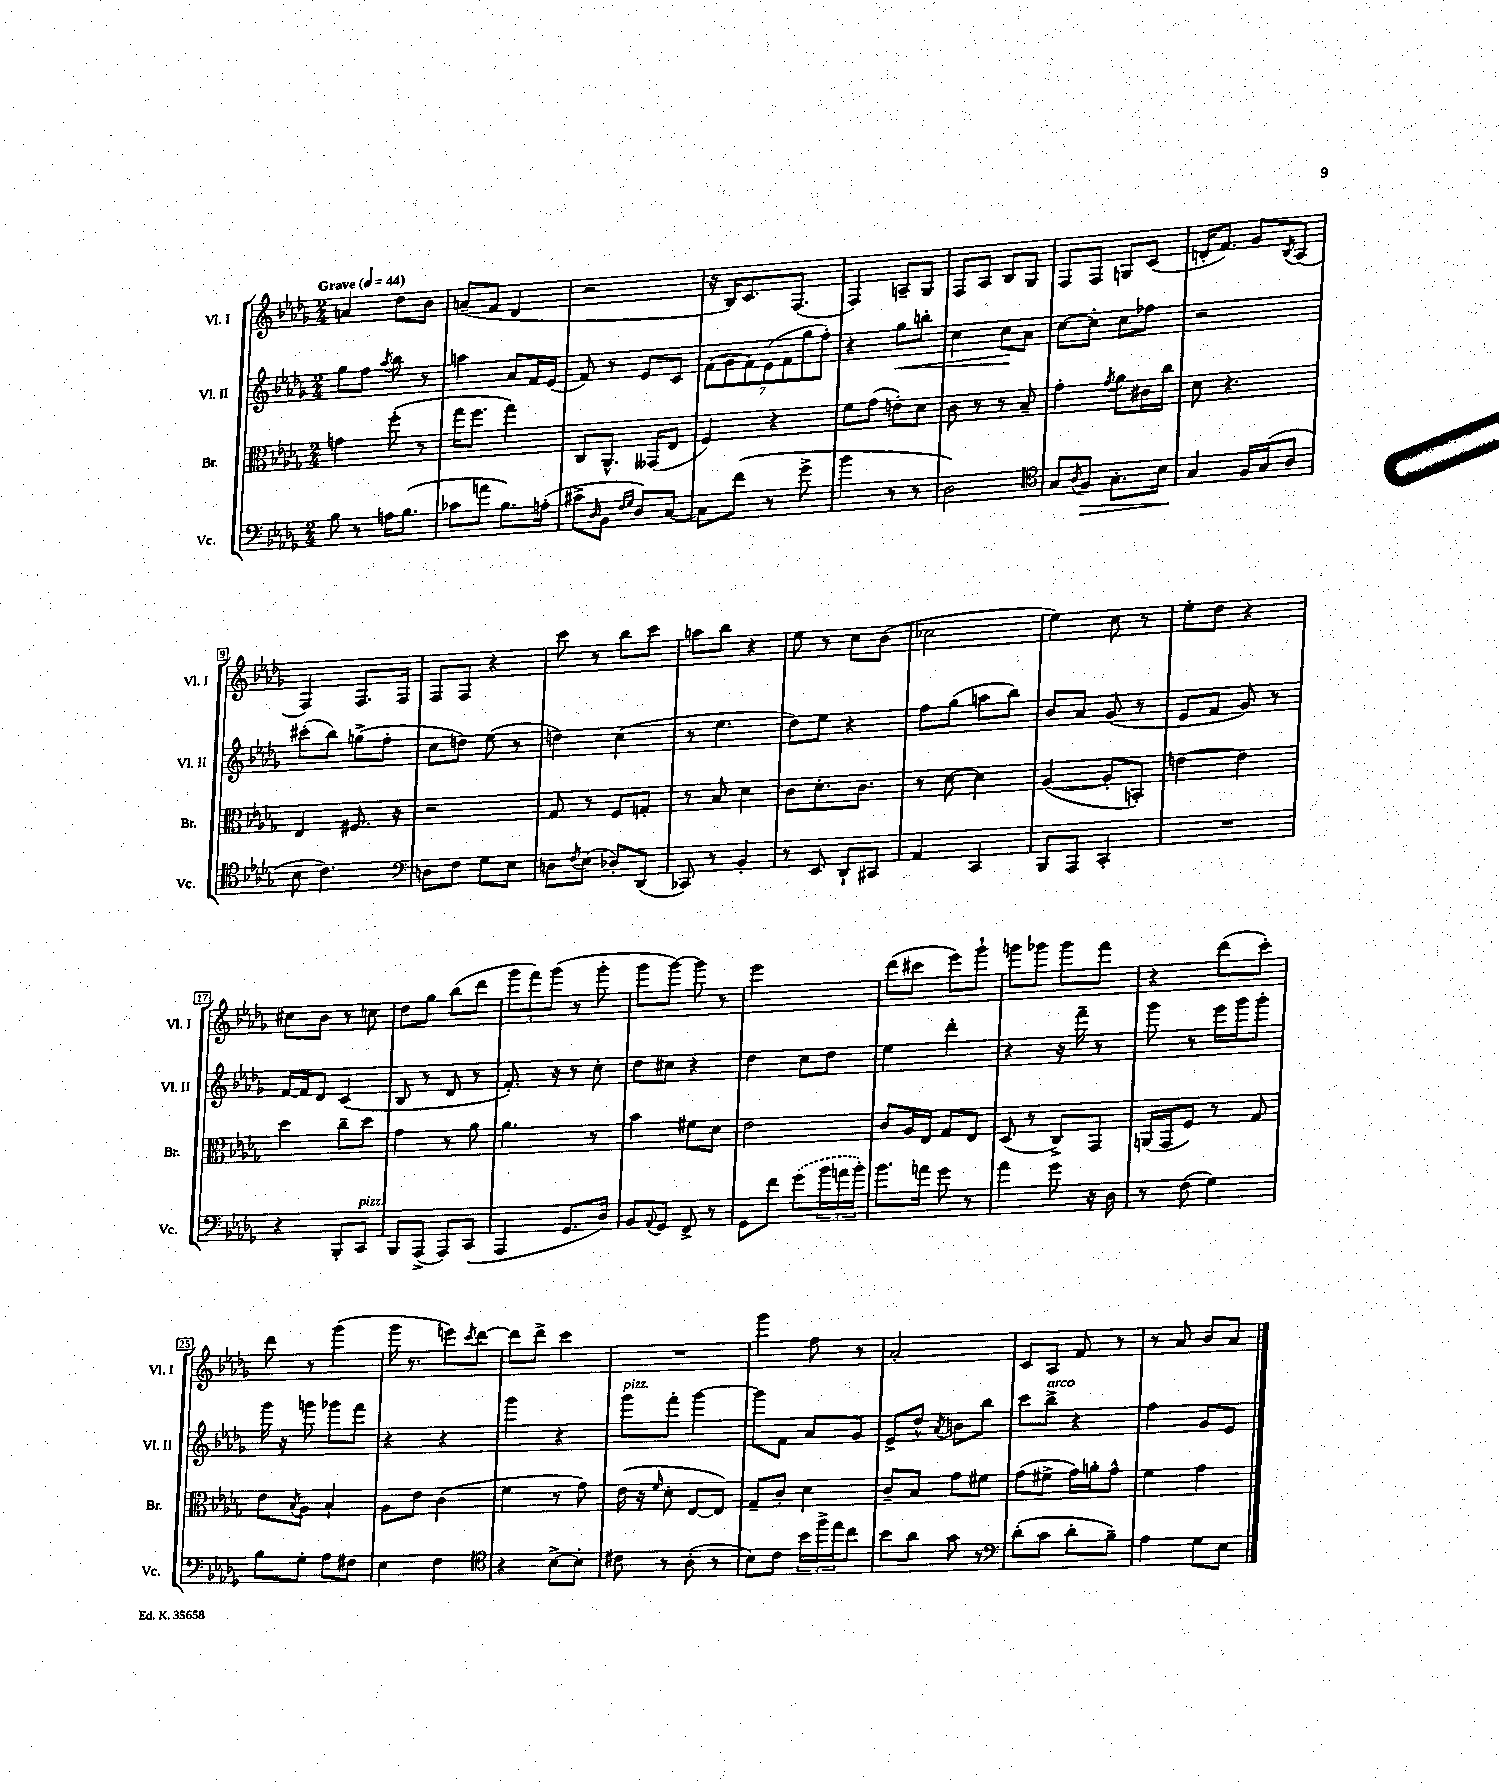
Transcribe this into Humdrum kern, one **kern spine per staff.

**kern	**dynam	**kern	**kern	**dynam	**kern
*part4	*part4	*part3	*part2	*part2	*part1
*staff4	*staff4	*staff3	*staff2	*staff2	*staff1
*I"Vc.	*	*I"Br.	*I"Vl. II	*	*I"Vl. I
*I'Vc.	*	*I'Br.	*I'Vl. II	*	*I'Vl. I
*clefF4	*	*clefC3	*clefG2	*	*clefG2
*k[b-e-a-d-g-]	*	*k[b-e-a-d-g-]	*k[b-e-a-d-g-]	*	*k[b-e-a-d-g-]
*M2/4	*	*M2/4	*M2/4	*	*M2/4
*MM44	*	*MM44	*MM44	*	*MM44
=1	=1	=1	=1	=1	=1
!	!	!	!	!	!LO:TX:a:B:t=Grave
8B-\	.	4gn\	8gg-\L	.	4an/
8r	.	.	8ff\J	.	.
.	.	.	8qaa-/	.	.
16An\KL	.	(8ff'\	8bb-\	.	8dd-\L
(8.B-\J	.	.	.	.	.
.	.	8r	8r	.	8b-\J
=2	=2	=2	=2	=2	=2
8c-X\L	.	16gg-\KL	4aan\	.	(8an~/L
.	.	8.ff\J	.	.	.
8an\J	.	.	.	.	8f/J
8.B-\L)	.	4gg-\)	8a-/L	.	4d-/
.	.	.	16f/L	.	.
(16An'\Jk	.	.	(16e-/JJ	.	.
=3	=3	=3	=3	=3	=3
8c#X^\L	.	8C/L	8f/)	.	2r
16qqD-/	.	.	.	.	.
8BB-\J	.	8.AA-^^/J	8r	.	.
16qqF/LL	.	.	.	.	.
16qqG-/JJ	.	.	.	.	.
8D-/L)	.	.	8e-/L	.	.
.	.	(16GG--X/KL	.	.	.
[8C/J	.	8E-/J	8c/J	.	.
=4	=4	=4	=4	=4	=4
8C\L]	.	4F/)	(14f\L	.	16r
.	.	.	.	.	16B-/KL)
.	.	.	14g-\	.	.
(8f\J	.	.	.	.	8.c/
.	.	.	14f\)	.	.
.	.	.	(14e-\	.	.
8r	.	4r	.	.	.
.	.	.	14f\	.	.
.	.	.	.	.	(8.F/J
.	.	.	14gg-\	.	.
8g-^\	.	.	.	.	.
.	.	.	14ff'\J)	.	.
=5	=5	=5	=5	=5	=5
4b-\	.	8f\L	4r	.	4F/)
.	.	(8g-\J	.	.	.
!	!	!	!	!LO:HP:b	!
8r	.	8en'\L)	8gg-\L	<	8An~/L
8r	.	8d-\J	8bbn'\J	.	8G-/J
=6	=6	=6	=6	=6	=6
2D-\)	.	8c\	4cc\	.	8F/L
.	.	8r	.	.	8A-/J
.	.	8r	8cc\L	.	8B-/L
.	.	8B-~/	8a-\J	[	8G-/J
=7	=7	=7	=7	=7	=7
*clefC4	*	*	*	*	*
8G-/L	.	4g-'\	[8cc\L	.	8F/L
8qA-/	.	.	.	.	.
!	!LO:HP:b	!	!	!	!
8F/J	>	.	8cc'\J]	.	8F/J
.	.	8qg-/	.	.	.
8.G-'\L	.	8a-\L	8cc\L	.	8Gn/L
.	.	16c#X\L	8ff-X\J	.	(8c/J
16B-\Jk	.	16cc\JJ	.	.	.
=8	=8	=8	=8	=8	=8
4G-/	.	8d-\	2r	.	16dn'/KL
.	.	.	.	.	8.f/J)
.	.	4.r	.	.	.
16F/LL	]	.	.	.	8g-/L
(16G-/J	.	.	.	.	.
.	.	.	.	.	8qB-/
8A-/J	.	.	.	.	(8A-/J
!!LO:LB:g=z
=9	=9	=9	=9	=9	=9
8B-\	.	4E-/	(8ccc#X'\L	.	4F/)
4.c\)	.	.	8bb-\J)	.	.
.	.	8.F#X/	(8ggn^\L	.	8.F/L
.	.	.	8ff'\J	.	.
.	.	16r	.	.	16F/Jk
=10	=10	=10	=10	=10	=10
*clefF4	*	*	*	*	*
8Dn\L	.	2r	8cc\L	.	8F/L
8F\J	.	.	8ddn\J)	.	8F/J
8G-\L	.	.	(8ee-\	.	4r
8E-\J	.	.	8r	.	.
=11	=11	=11	=11	=11	=11
8Dn\L	.	8G-/	4ddn\)	.	8ccc\
8qF/	.	.	.	.	.
(8E-\J	.	8r	.	.	8r
8D-X'/L)	.	8F/L	(4cc\	.	8bb-\L
(8DD-/J	.	8Gn'/J	.	.	8ccc\J
=12	=12	=12	=12	=12	=12
8CC-X/)	.	8r	8r	.	8aan\L
8r	.	8B-/	4.ee-\	.	8bb-\J
4BB-'/	.	4d-\	.	.	4r
=13	=13	=13	=13	=13	=13
8r	.	8c\L	8dd-\L)	.	8ee-\
8EE-/	.	8.d-'\	8ee-\J	.	8r
8DD-`/L	.	.	4r	.	8cc\L
.	.	8.c\J	.	.	.
8CC#X/J	.	.	.	.	(8b-\J
=14	=14	=14	=14	=14	=14
4AA-/	.	8r	8ff\L	.	2cc-X\
.	.	[8d-\	(8gg-\J	.	.
4CC/	.	4d-\]	8aan\L	.	.
.	.	.	8bb-\J)	.	.
=15	=15	=15	=15	=15	=15
8BBB-/L	.	([4A-/	8b-/L	.	4ee-\)
8AAA-/J	.	.	8a-/J	.	.
4CC'/	.	8A-'/L]	(8g-/	.	8cc\
.	.	8BBn'/J)	8r	.	8r
=16	=16	=16	=16	=16	=16
2r	.	[4en\	8e-/L	.	8ee-'\L
.	.	.	8f/J	.	8dd-\J
.	.	4e\]	8g-/)	.	4r
.	.	.	8r	.	.
!!LO:LB:g=z
=17	=17	=17	=17	=17	=17
4r	.	4dd-\	[16f/LL	.	8cc#X\L
.	.	.	16f/J]	.	.
.	.	.	8d-/J	.	8b-\J
8BBB-'/L	.	8cc~\L	(4c/	.	8r
!LO:TX:a:i:t=pizz.	!	!	!	!	!
8CC/J	.	8dd-\J	.	.	8ccn\
=18	=18	=18	=18	=18	=18
8BBB-/L	.	4g-\	8B-/	.	8dd-\L
(8AAA-^/J	.	.	8r	.	8gg-\J
8AAA-/L)	.	8r	8d-/	.	(8bb-\L
(8CC/J	.	8a-\	8r	.	8ddd-\J
=19	=19	=19	=19	=19	=19
4AAA-/	.	4.a-\	8.f'/)	.	12ggg-\L
.	.	.	.	.	12fff\)
.	.	.	.	.	(12ggg-\J
.	.	.	16r	.	.
8.GG-/L	.	.	8r	.	8r
.	.	8r	8cc'\	.	8ggg-'\
16D-/Jk)	.	.	.	.	.
=20	=20	=20	=20	=20	=20
8BB-/L	.	4b-\	8dd-\L	.	8ggg-\L
8qqAA-/	.	.	.	.	.
8GG-/J	.	.	8cc#X\J	.	[8ggg-\J)
8FF^/	.	8f#X\L	4r	.	8ggg-\]
8r	.	8d-\J	.	.	8r
=21	=21	=21	=21	=21	=21
8GG-\L	.	2e-\	4dd-\	.	2eee-\
8f\J	.	.	.	.	.
(8g-\L	.	.	8cc\L	.	.
24b-\L	.	.	8dd-\J	.	.
24an\	.	.	.	.	.
24b-'\JJ)	.	.	.	.	.
=22	=22	=22	=22	=22	=22
8.b-\L	.	8c/L	4ee-\	.	(8ddd-\L
.	.	16A-/L	.	.	8ccc#X\J
16an\Jk	.	16E-/JJ	.	.	.
8g-\	.	8G-/L	4ddd-'\	.	8eee-\L)
8r	.	8E-/J	.	.	8ggg-`\J
=23	=23	=23	=23	=23	=23
4a-\	.	(8D-/	4r	.	8gggn\L
.	.	8r	.	.	8ggg-X\J
8g-\	.	8C^/L)	16r	.	8ggg-\L
.	.	.	16fff~\	.	.
16r	.	8GG-/J	8r	.	8fff\J
16D-\	.	.	.	.	.
=24	=24	=24	=24	=24	=24
8r	.	(16AAn/LL	8ggg-\	.	4r
.	.	16GG-/J	.	.	.
(8F\	.	8F/J)	8r	.	.
4G-\)	.	8r	16eee-\LL	.	(8ddd-\L
.	.	.	16ggg-\J	.	.
.	.	8G-/	8ggg-'\J	.	8ccc'\J)
!!LO:LB:g=z
=25	=25	=25	=25	=25	=25
8B-\L	.	8e-\L	16ggg-\	.	8ddd-\
.	.	.	16r	.	.
.	.	8qB-/	.	.	.
8G-'\J	.	8A-\J	8gggn\	.	8r
8A-\L	.	4B-`/	8ggg-X\L	.	(4ggg-\
8F#X\J	.	.	8fff\J	.	.
=26	=26	=26	=26	=26	=26
4E-\	.	8A-\L	4r	.	16ggg-\
.	.	.	.	.	8.r
.	.	8e-\J	.	.	.
4F\	.	(4c\	4r	.	8eeen\L)
.	.	.	.	.	8qccc/
.	.	.	.	.	[8ddd-\J
=27	=27	=27	=27	=27	=27
*clefC4	*	*	*	*	*
4r	.	4f\	4ggg-\	.	8ddd-\L]
.	.	.	.	.	8ddd-^\J
[8B-^\L	.	8r	4r	.	4ccc\
8B-'\J]	.	8g-\)	.	.	.
=28	=28	=28	=28	=28	=28
!	!	!	!LO:TX:a:i:t=pizz.	!	!
8c#X\	.	(16e-\	8ggg-\L	.	2r
.	.	16r	.	.	.
.	.	16qqf/	.	.	.
8r	.	8d-'\	8fff'\J	.	.
(8A-'\	.	[8E-/L	[4ggg-\	.	.
8r	.	8E-/J])	.	.	.
=29	=29	=29	=29	=29	=29
8B-\L)	.	8G-~/L	8ggg-\L]	.	4ggg-\
8c\J	.	8c'/J	8f\J	.	.
24b-\LL	.	4d-\	8a-/L	.	8ff\
24ff^\	.	.	.	.	.
24ee-\J	.	.	.	.	.
8cc\J	.	.	8g-/J	.	8r
=30	=30	=30	=30	=30	=30
8b-\L	.	8c~/L	8e-^/L	.	2a-'/
8a-\J	.	8B-/J	8dd-^^/J	.	.
.	.	.	8qa-/	.	.
8g-\	.	8g-\L	8bn\L	.	.
8r	.	8f#X\J	8bb-\J	.	.
=31	=31	=31	=31	=31	=31
*clefF4	*	*	*	*	*
(8d-'\L	.	(8g-\L	8ccc\L	.	8c/L
!	!	!	!LO:TX:a:i:t=arco	!	!
8c\J	.	8f#X^\J	8bb-^\J	.	8A-/J
8d-'\L	.	16g-\LL)	4r	.	8f/
.	.	16an'\J	.	.	.
8B-~\J)	.	8g-^^\J	.	.	8r
=32	=32	=32	=32	=32	=32
4A-\	.	4f\	4ff\	.	8r
.	.	.	.	.	8a-/
8G-\L	.	4g-\	8g-/L	.	8b-/L
8E-\J	.	.	8e-/J	.	8a-/J
==	==	==	==	==	==
*-	*-	*-	*-	*-	*-
